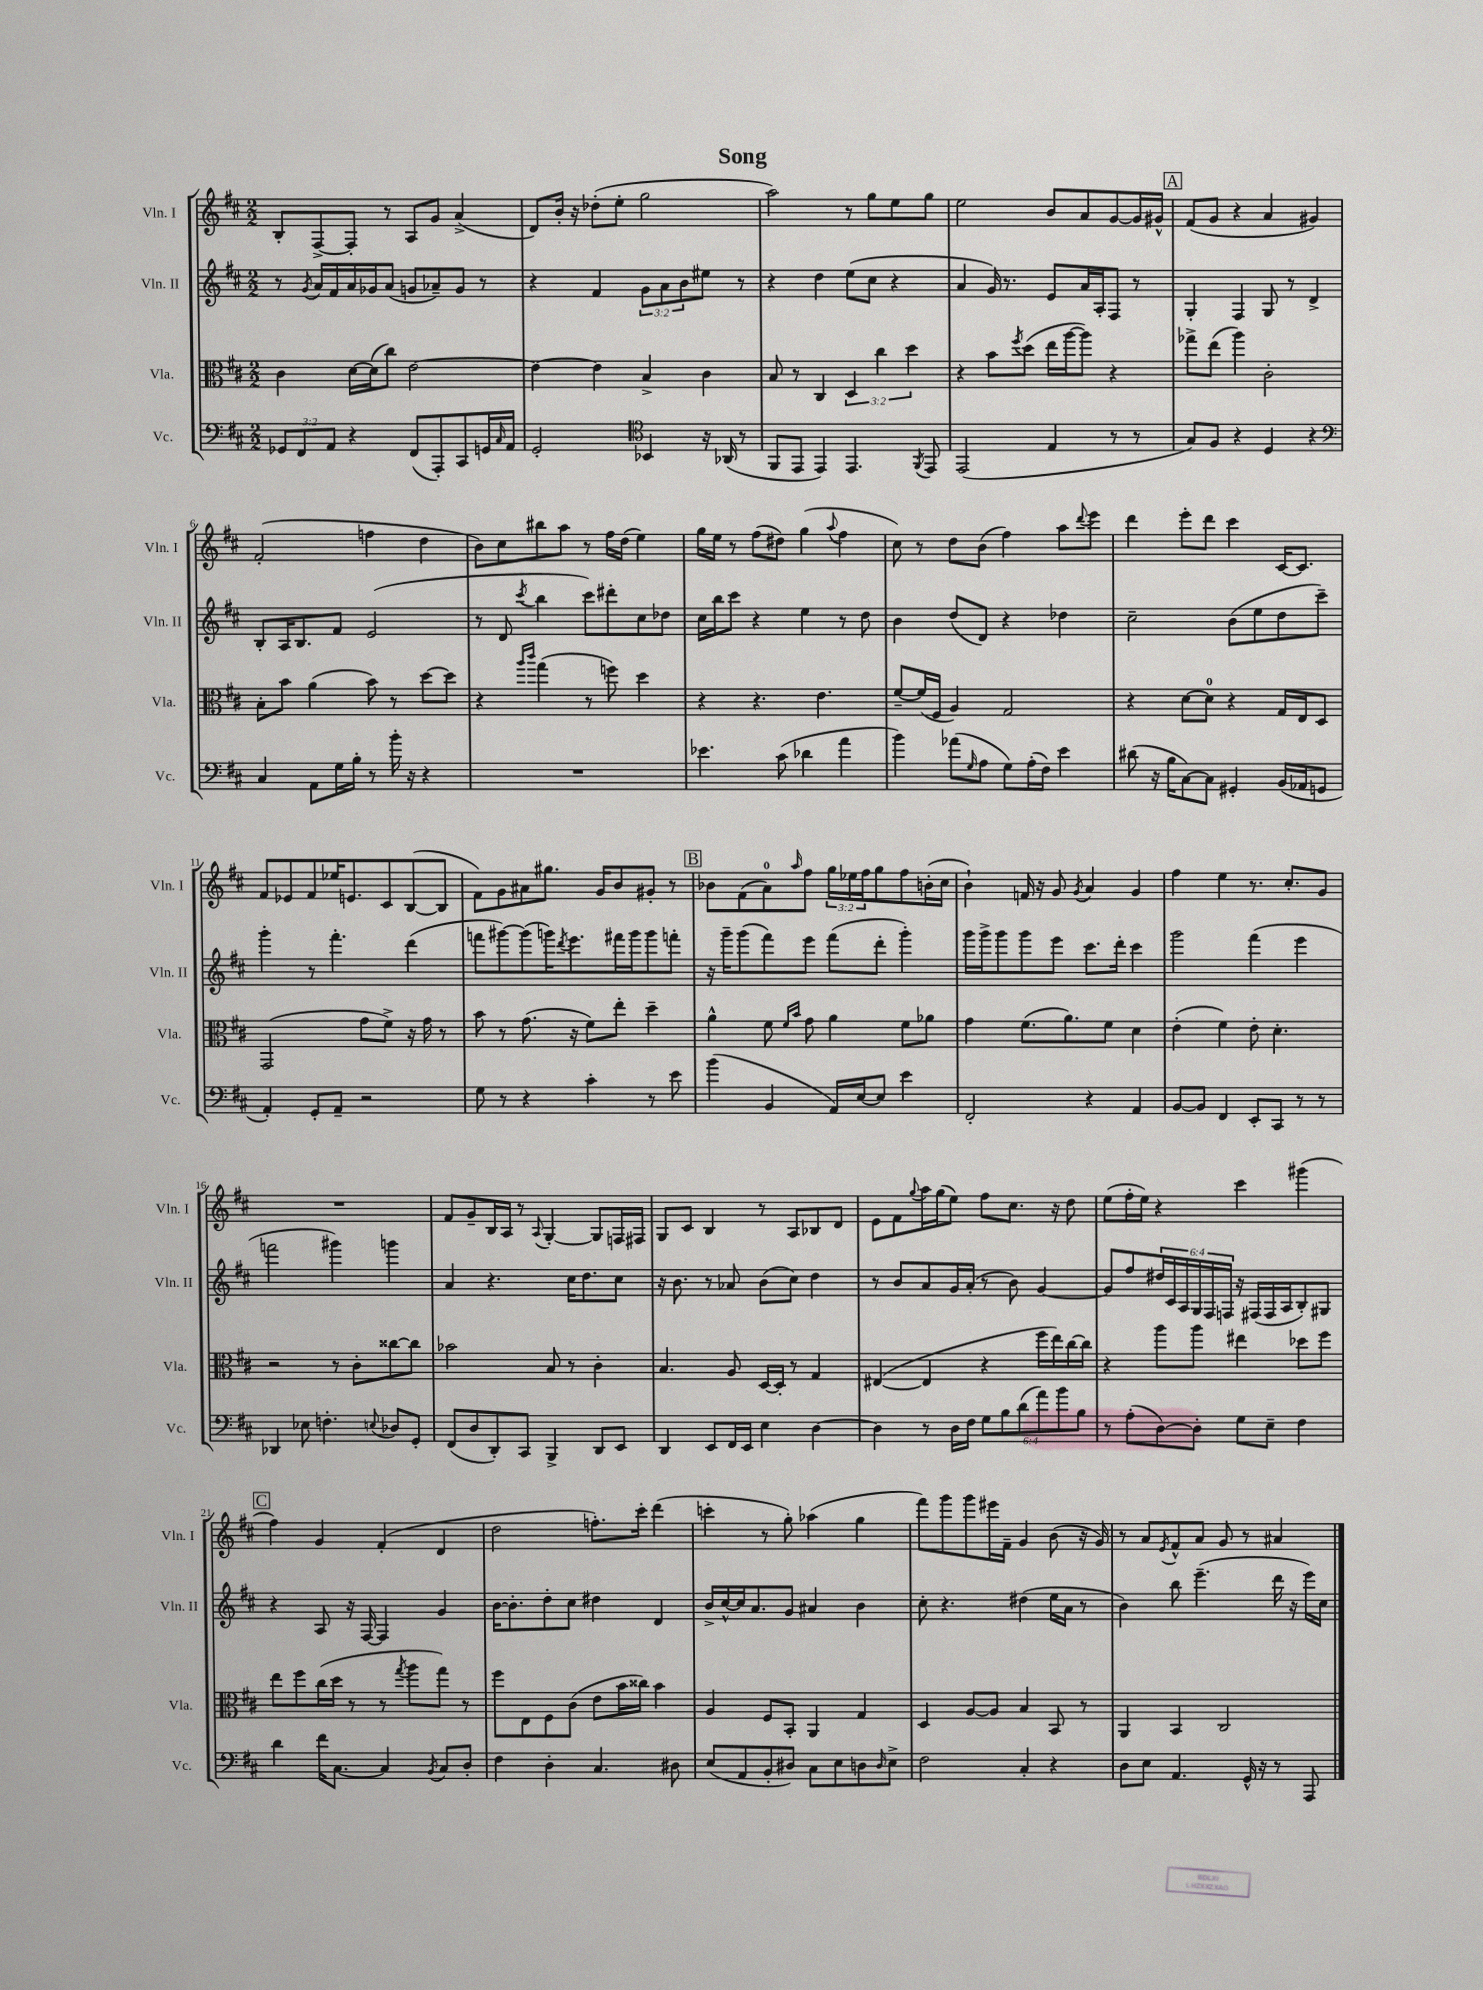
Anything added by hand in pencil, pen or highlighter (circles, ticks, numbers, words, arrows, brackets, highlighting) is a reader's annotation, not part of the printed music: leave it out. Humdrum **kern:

**kern	**kern	**kern	**kern
*part4	*part3	*part2	*part1
*staff4	*staff3	*staff2	*staff1
*I"Vc.	*I"Vla.	*I"Vln. II	*I"Vln. I
*I'Vc.	*I'Vla.	*I'Vln. II	*I'Vln. I
*clefF4	*clefC3	*clefG2	*clefG2
*k[f#c#]	*k[f#c#]	*k[f#c#]	*k[f#c#]
*M2/2	*M2/2	*M2/2	*M2/2
=1	=1	=1	=1
12GG-X/L	4c#\	8r	8B'/L
12FF#/	.	.	.
.	.	8qg/	.
.	.	16a/LL	[8F#^/
12AA/J	.	.	.
.	.	16f#/	.
4r	[16d\LL	16a/	8F#'/J]
.	(16d\J]	16g-X/J	.
.	8cc#\J)	(8a/J	8r
(8FF#/L	[2e\	8gn/L	8A/L
8AAA'/)	.	8a-X~/)	8g/J
8CC#/	.	8g/J	(4a^/
16GGn/L	.	8r	.
16qqC#/	.	.	.
16AA/JJ	.	.	.
=2	=2	=2	=2
2GG'/	4e\_	4r	8d/L)
.	.	.	16b'/Jk
.	.	.	16r
.	4e\]	4f#/	(8dd-X'\L
.	.	.	8ee'\J
*clefC4	*	*	*
4BB-X/	4B^/	12g\L	2gg\
.	.	12a\	.
.	.	12b\	.
16r	4c#\	8ee#X\J	.
(16AA-X/	.	.	.
8r	.	8r	.
=3	=3	=3	=3
8FF#/L	8B/	4r	2aa\)
8EE/J	8r	.	.
4EE/)	4C#/	4dd\	.
4.EE/	6D/	(8ee\L	8r
.	.	8cc#\J	8gg\L
.	6cc#\	.	.
.	.	4r	8ee\
.	6dd\	.	.
8qFF#/	.	.	.
8EE/	.	.	8gg\J
=4	=4	=4	=4
(2EE/	4r	4a/	2ee\
.	8b\L	16g/)	.
.	.	8.r	.
.	8qff#/	.	.
.	(8dd\J	.	.
4E/	16ee\LL	8e/L	8b/L
.	[16aa\J	.	.
.	8aa\J])	16a/L	8a/
.	.	16A'/J	.
8r	4r	8F#/J	[8g/
8r	.	8r	16g/L]
.	.	.	16g#X^^/JJ
!!LO:REH:place=s1:t=A
=5	=5	=5	=5
8G/L)	8gg-X^\L	4G'/	(8f#/L
8F#/J	(8ee\J	.	8g/J
4r	4aa\)	4F#/	4r
4D/	2c#'\	8G/	4a/
.	.	8r	.
4r	.	4d^/	4g#X/)
!!LO:LB:g=z
=6	=6	=6	=6
*clefF4	*	*	*
4C#/	8B'\L	8B'/L	(2f#'/
.	8b\J	16A/K	.
.	.	8.B/	.
8AA\L	(4a\	.	.
16G\L	.	8f#/J	.
16B'\JJ	.	.	.
8r	8b\)	(2e/	4ffn\
16b'\	8r	.	.
16r	.	.	.
4r	[8dd\L	.	4dd\
.	8dd\J]	.	.
=7	=7	=7	=7
1r	4r	8r	8b\L)
.	.	8d/	8cc#\
.	16qqaa/LL	.	.
.	16qqccc#/JJ	8qccc#/	.
.	(4gg\	4bb\	8bb#X\
.	.	.	8aa\J
.	8r	8ccc#\L)	8r
.	8ffn\)	8ddd#X'\	16ff#\LL
.	.	.	(16dd\JJ
.	4dd\	8cc#\	4ee\)
.	.	8dd-X\J	.
=8	=8	=8	=8
4.e-X\	4r	16cc#\LL	16gg\LL
.	.	16bb\J	16ee\JJ
.	.	8ccc#\J	8r
.	4.r	4r	(8ff#\L
(8c#\	.	.	8dd#X\J)
4d-X\	.	4ee\	(4gg\
.	4.e\	.	.
.	.	.	8qqaa/
4a\	.	8r	4ff#\
.	.	8dd\	.
=9	=9	=9	=9
4b\)	[8f#~/L	4b\	8cc#\)
.	(16f#/L]	.	8r
.	16F#/JJ	.	.
(8a-X\L	4A/)	(8dd/L	8dd\L
16qqG/	.	.	.
8A\J	.	8d/J)	(8b\J
8G\L)	2G/	4r	4ff#\)
(16A'\L	.	.	.
16F#\JJ)	.	.	.
4e\	.	4dd-X\	8aa\L
.	.	.	8qqddd/
.	.	.	8eee\J
=10	=10	=10	=10
(8d#X\	4r	2cc#~\	4ddd\
16r	.	.	.
16B\KL	.	.	.
[8C#\)	[8d\L	.	8eee'\L
8C#\J]	8d\J]	.	8ddd\J
4GG#X'/	4r	(8b\L	4ccc#\
.	.	8ee\	.
(16BB/LL	16G/LL	8dd\	[16c#/KL
16AA-X/J	16E/J	.	8.c#/J]
8GGn/J	8D/J	8ccc#~\J)	.
!!LO:LB:g=z
=11	=11	=11	=11
4AA'/)	(2GG/	4ggg'\	8f#/L
.	.	.	8e-X/
8GG'/L	.	8r	8f#/
8AA~/J	.	4.fff#'\	16ee-X/K
.	.	.	8.en/
2r	8g\L	.	.
.	8f#^\J)	.	8c#/
.	16r	(4ddd\	([8B/
.	16g\	.	.
.	8r	.	8B/J]
=12	=12	=12	=12
8G\	8b\	8fffn\L	8f#\L)
8r	8r	[8ggg#X\)	8g\
4r	(8.g\	(8ggg#\]	8a#X\
.	.	16gggn\K)	8.gg#X\J
.	.	8qddd/	.
.	16r	8.eee\	.
4c#'\	8f#\L)	.	.
.	.	.	16g/KL
.	8ee'\J	16fff#X\L	8b/
.	.	16ggg\J	.
8r	4dd~\	8ggg\	8g#X'/J
8e\	.	8fffn'\J	8r
!!LO:REH:place=s1:t=B
=13	=13	=13	=13
(4b\	4a^^\	16r	8b-X\L
.	.	16ggg~\KL	.
.	.	(8ggg\	(8f#\
4BB/	8f#\	8fff#\)	8a\)
.	16qqf#/LL	.	.
.	16qqb/JJ	.	16qqaa/
.	8g\	8eee\J	8ff#\J
16AA/LL)	4a\	(8fff#\L	24gg\LL
.	.	.	24ee-X\
[16E/J	.	.	.
.	.	.	24ff#\J
8E/J]	.	8ddd'\J	8gg\
4e\	8f#\L	4ggg'\)	8ff#\
.	8a-X\J	.	(16bn'\L
.	.	.	16cc#\JJ
=14	=14	=14	=14
2FF#'/	4g\	16ggg\LL	4b`\)
.	.	16ggg^\J	.
.	.	8ggg\	.
.	(8.f#\L	8ggg\	16fn/
.	.	.	16r
.	.	8eee\J	8g/
.	8.a\)	.	.
.	.	.	8qg/
4r	.	8.ccc#\L	4a/
.	8f#\J	.	.
.	.	16ddd'\Jk	.
4AA/	4d\	4ccc#\	4g/
=15	=15	=15	=15
[8BB/L	(4e'\	2ggg\	4ff#\
8BB/J]	.	.	.
4FF#/	4f#\)	.	4ee\
8EE'/L	8e'\	(4fff#\	8.r
8CC#/J	4.d'\	.	.
.	.	.	8.cc#'/L
8r	.	4eee\	.
8r	.	.	8g/J
!!LO:LB:g=z
=16	=16	=16	=16
4DD-X/	2r	2fffn\	1r
8E-X\	.	.	.
4.Fn'\	.	.	.
.	8r	4ggg#X\)	.
.	8c#'\L	.	.
8qqEn/	.	.	.
8D-X/L	[8cc##X\	4gggn\	.
8GG'/J	8cc##\J]	.	.
=17	=17	=17	=17
(8FF#/L	2b-X\	4a/	8f#/L
8D/	.	.	8g~/
8DD'/)	.	4.r	16B/L
.	.	.	16A/JJ
8CC#/J	.	.	8r
.	.	.	8qqA/
4BBB^/	8B/	.	[4G'/
.	8r	16cc#\KL	.
.	.	8.dd\	.
8DD/L	4c#'\	.	8G/L]
8EE/J	.	8cc#\J	16Fn/L
.	.	.	16F#X/JJ
=18	=18	=18	=18
4DD/	4.B/	16r	8G/L
.	.	8.b\	.
.	.	.	8c#/J
8EE/L	.	8r	4B/
16FF#/L	8A/	8a-X/	.
16EE/JJ	.	.	.
4E\	[16D/LL	(8b\L	8r
.	16D'/JJ]	.	.
.	8r	8cc#\J)	8A/L
[4D\	4G/	4dd\	8B-X/
.	.	.	8d/J
=19	=19	=19	=19
4D\]	([4E#X/	8r	8e\L
.	.	8b/L	8f#\
.	.	.	8qqgg/
8r	4E#/]	8a/	16aa\L
.	.	.	(16gg\J
16D\LL	.	16g/L	8ee\J)
16F#\JJ	.	(16a'/JJ	.
12G\L	4r	8r	8ff#\L
12B\	.	.	.
.	.	8b\)	8.cc#\J
(12d\	.	.	.
12a\)	16ff#\LL	[4g/	.
.	16ee\)	.	16r
12b\	.	.	.
.	[16cc#\	.	8dd\
12B\J	.	.	.
.	16cc#\JJ]	.	.
=20	=20	=20	=20
8r	4r	8g/L]	(8ee\L
(8A'\L	.	8ff#/	16ff#'\L
.	.	.	16ee\JJ)
[8D\)	8aa\L	24dd#X/L	4r
.	.	24c#/	.
.	.	24A/	.
8D'\J]	8aa\J	24G/	.
.	.	24F#/	.
.	.	24Fn/JJ	.
8G\L	4ee#X\	16r	4ccc#\
.	.	(16F#X/LL	.
8E~\J	.	16F#/	.
.	.	16A/J	.
4F#\	8dd-X\L	8B'/)	(4ggg#X\
.	8ff#\J	8G#X/J	.
!!LO:LB:g=z
!!LO:REH:place=s1:t=C
=21	=21	=21	=21
4d\	8ee\L	4r	4ff#\)
.	8ff#\	.	.
16f#\KL	(16cc#\L	8A/	4g/
[8.C#\J	16dd\JJ	.	.
.	8r	16r	.
.	.	[16F#/	.
4C#/]	8r	4F#/]	(4f#'/
.	8qgg/	.	.
.	8aa\L	.	.
8qBB/	.	.	.
8C#/L	8gg\J)	4g/	4d/
8D'/J	8r	.	.
=22	=22	=22	=22
4F#\	8ff#\L	[16b\KL	2dd\
.	.	8.b'\]	.
.	8E\	.	.
4D'\	8F#\	8dd'\	.
.	(8c#\J	8cc#\J	.
4.C#/	8e\L	4dd#X\	8.ffn'\L)
.	16b\L	.	.
.	16cc##X\JJ)	.	16ccc#'\Jk
.	4b\	4d/	(4ddd\
8D#X\	.	.	.
=23	=23	=23	=23
(8E/L	4A/	16b^/LL	4cccn'\
.	.	[16cc#^^/	.
8AA/	.	16cc#/J]	.
.	.	8.a/	.
8BB'/	8F#/L	.	8r
8D#X/J)	8BB'/J	8g/J	8gg'\)
8C#\L	4AA/	4a#X/	(4aa-X\
8E\	.	.	.
8Dn\	4G/	4b\	4gg\
16qqD/	.	.	.
8E^\J	.	.	.
=24	=24	=24	=24
2F#\	4D/	8cc#'\	8fff#\L)
.	.	4.r	8ggg\
.	[8A/L	.	8ggg\
.	8A/J]	.	16eee#X\L
.	.	.	16f#~\JJ
4C#'/	4B/	(4dd#X\	4g/
4r	8BB/	16ee\LL	(8b\
.	.	16a\JJ	.
.	8r	8r	16r
.	.	.	16g/)
=25	=25	=25	=25
8D\L	4AA/	4b\)	8r
8E\J	.	.	8a/L
.	.	.	8qe/
4.AA/	4BB/	8bb\	8f#^^/
.	.	(4.eee~\	8a/J
.	2C#/	.	8g/
16GG^^/	.	.	8r
16r	.	.	.
8r	.	16ddd\	4a#X/
.	.	16r	.
8AAA/	.	16eee\LL)	.
.	.	16cc#\JJ	.
==	==	==	==
*-	*-	*-	*-
